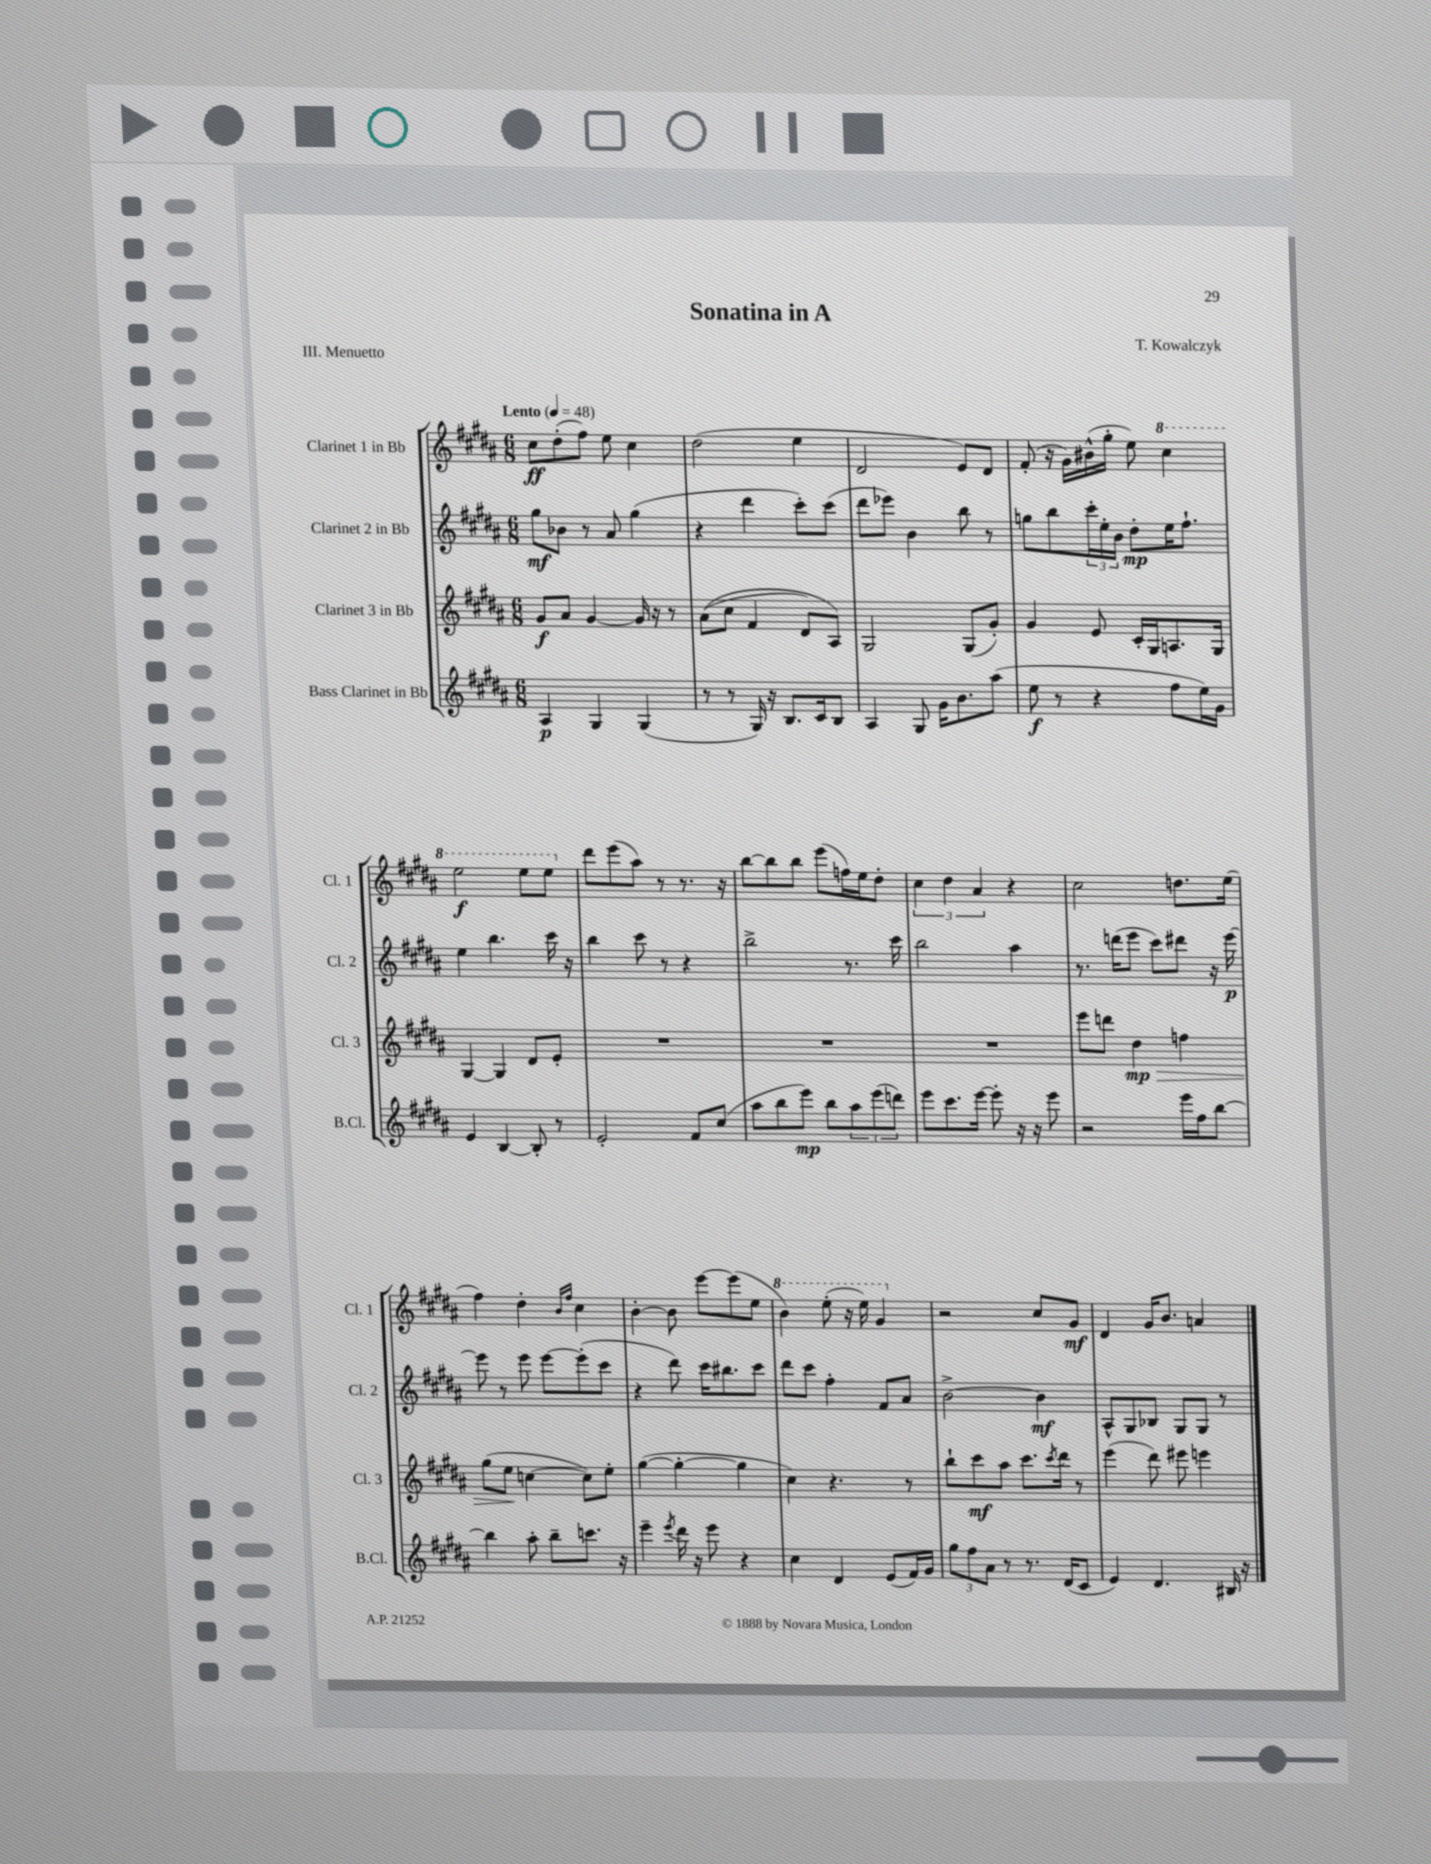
\header { title = "Sonatina in A" composer = "T. Kowalczyk" piece = "III. Menuetto" }
<<
\new StaffGroup <<
\new Staff = "s0" \with { instrumentName = "Clarinet 1 in Bb" shortInstrumentName = "Cl. 1" } {
    \clef treble \key b \major \numericTimeSignature \time 6/8 \tempo "Lento" 4 = 48
    cis''8\ff dis''8-.( fis''8) e''8 cis''4 |
    dis''2( e''4 |
    dis'2 e'8) dis'8 |
    fis'8-.( r16 gis'16) bis'16-^( gis''16-. e''8) \ottava #1 cis'''4 |
    e'''2\f e'''8 e'''8 \ottava #0 |
    dis'''8 e'''8( ais''8) r8 r8. r16 |
    b''8~ b''8 b''8 e'''8( f''16) e''16 dis''8-. |
    \tuplet 3/2 { cis''4 dis''4 ais'4 } r4 |
    cis''2 d''8. e''16( |
    fis''4) dis''4-. \grace { b'16 fis''16 } cis''4 |
    b'4~-. b'8 e'''8~ e'''8( e''8 |
    \ottava #1 b''4) e'''8-.( r16 e'''16) gis''4 \ottava #0 |
    r2 cis''8 gis'8\mf |
    dis'4 gis'16 b'8. a'4 \bar "|." |
}
\new Staff = "s1" \with { instrumentName = "Clarinet 2 in Bb" shortInstrumentName = "Cl. 2" } {
    \clef treble \key b \major \numericTimeSignature \time 6/8
    gis''8\mf bes'8 r8 ais'8 gis''4( |
    r4 dis'''4 cis'''8-.) cis'''8( |
    dis'''8 ees'''8) b'4 b''8 r8 |
    g''8 b''8 \tuplet 3/2 { cis'''16-. e''16-. b'16 } dis''8-.\mp e''16 fis''8.-! |
    e''4 b''4. cis'''16 r16 |
    b''4 cis'''8 r8 r4 |
    b''2-> r8. cis'''16 |
    b''2 ais''4 |
    r8. d'''16( e'''8 cis'''8) dis'''8 r16 e'''16~\p |
    e'''8 r8 e'''8 e'''8~ e'''8-.( cis'''8 |
    r4 dis'''8) cis'''16 bis''8. cis'''8 |
    dis'''8 cis'''8 fis''4-. fis'8 ais'8 |
    b'2~-> b'4\mf |
    ais8-^ gis8 bes8 gis8 gis8 r8 \bar "|." |
}
\new Staff = "s2" \with { instrumentName = "Clarinet 3 in Bb" shortInstrumentName = "Cl. 3" } {
    \clef treble \key b \major \numericTimeSignature \time 6/8
    gis'8\f ais'8 gis'4~ gis'16 r16 r8 |
    ais'8(\( cis''8 fis'4 dis'8) ais8\) |
    gis2 gis8( gis'8-.) |
    gis'4 e'8 cis'16-. gis16 a8. gis16 |
    gis4~ gis4 dis'8 e'8-. |
    R2. |
    R2. |
    R2. |
    e'''8 d'''8 dis''4\mp\> f''4 |
    gis''8( e''8\! c''4~ c''8) e''8-. |
    gis''4~( gis''4~-. gis''4 |
    cis''4) r4. r8 |
    b''8-! cis'''8\mf ais''8 cis'''8. \acciaccatura { cis'''8 } dis'''16 r8 |
    e'''4( dis'''8) eis'''8 e'''4 \bar "|." |
}
\new Staff = "s3" \with { instrumentName = "Bass Clarinet in Bb" shortInstrumentName = "B.Cl." } {
    \clef treble \key b \major \numericTimeSignature \time 6/8
    ais4\p gis4 gis4( |
    r8 r8 gis16) r16 b8. cis'16 b8 |
    ais4 gis8 gis'16 b'8. ais''8( |
    e''8\f r8 r4 fis''8 e''16) gis'16 |
    e'4 b4~ b8-. r8 |
    e'2-. fis'8 cis''8( |
    ais''8 b''8 e'''8\mp) b''8 \tuplet 3/2 { ais''8 e'''8( d'''8) } |
    e'''8 cis'''8. e'''16~ e'''8-. r16 r16 e'''8 |
    r2 e'''16 fis''16 b''8~ |
    b''4 ais''8-. b''8-- c'''8. r16 |
    e'''4-- \acciaccatura { e'''8 } dis'''16 r16 e'''8 r4 |
    cis''4 dis'4 e'8( fis'16) gis'16 |
    \tuplet 3/2 { gis''8 fis''8 ais'8 } r8 r8. dis'16( cis'8 |
    e'4) dis'4. bis16 r16 \bar "|." |
}
>>
>>
\layout { \context { \Score \remove "Bar_number_engraver" } }
